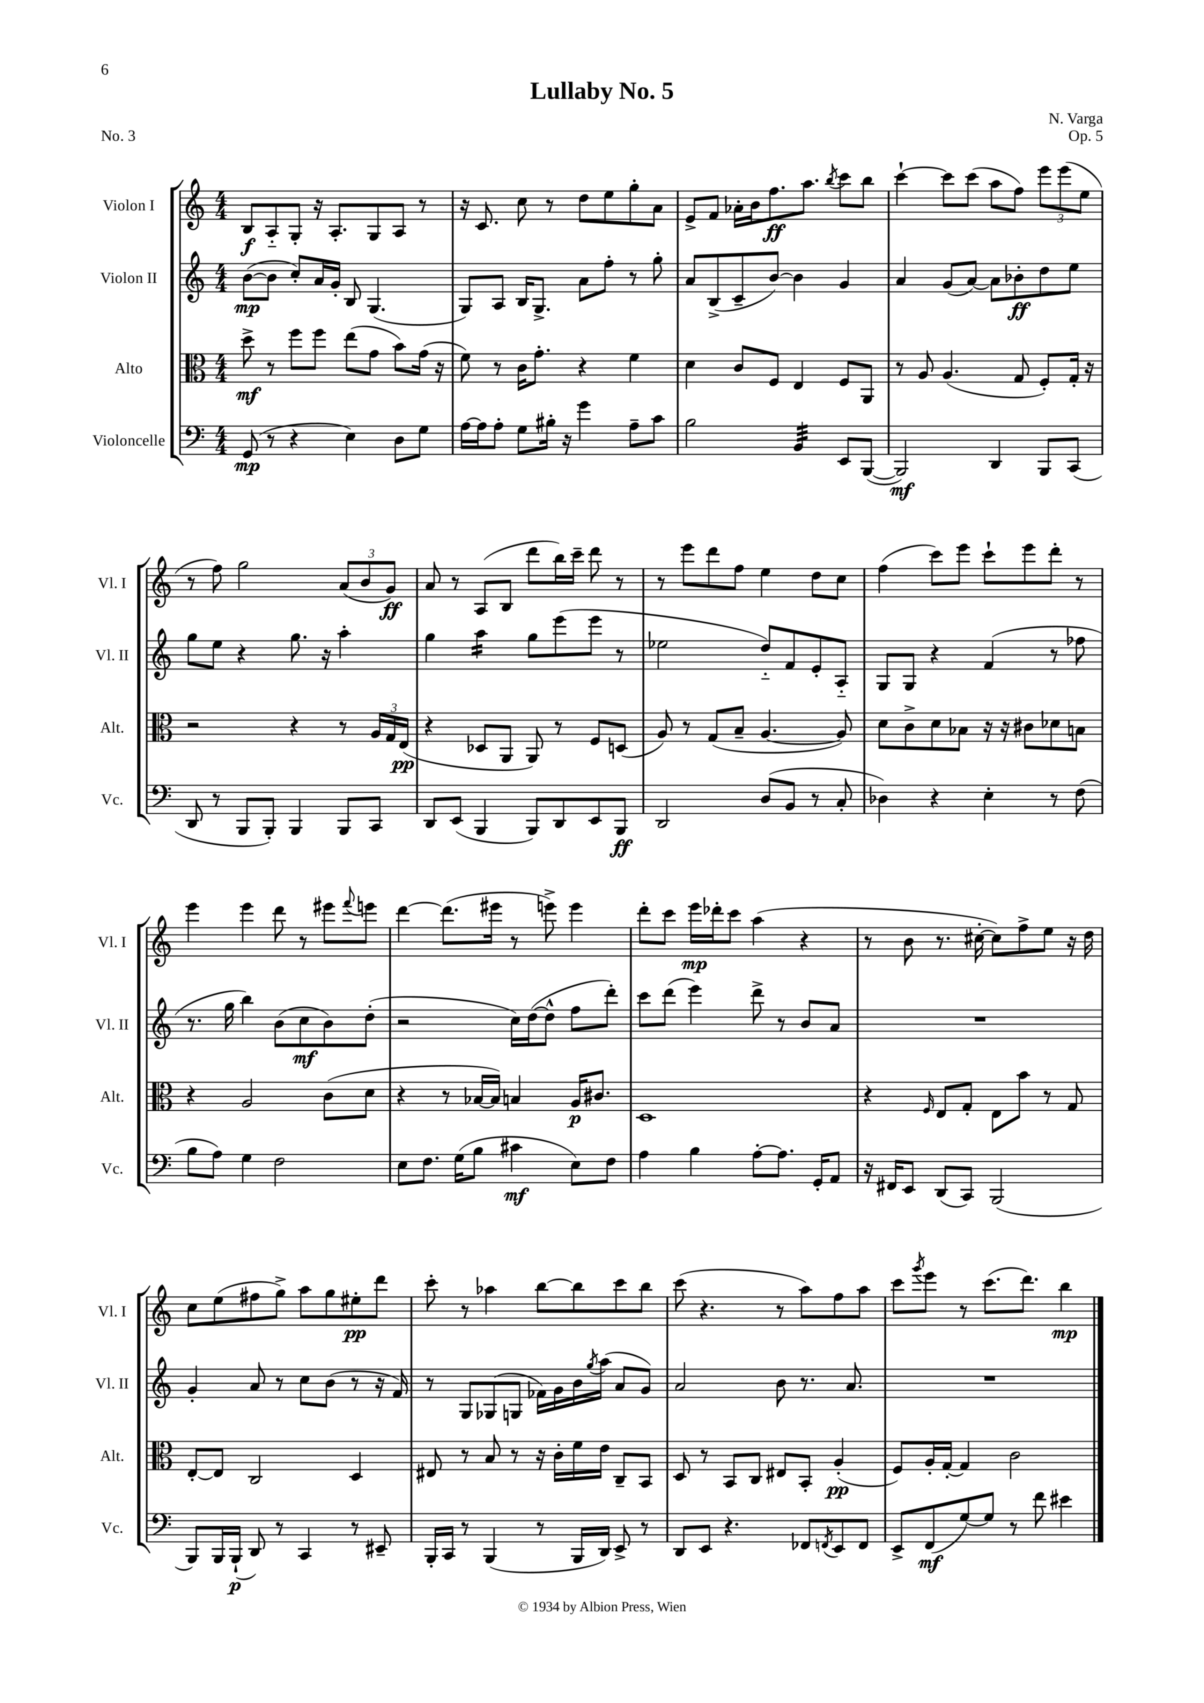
\header { title = "Lullaby No. 5" composer = "N. Varga" opus = "Op. 5" piece = "No. 3" }
<<
\new StaffGroup <<
\new Staff = "s0" \with { instrumentName = "Violon I" shortInstrumentName = "Vl. I" } {
    \clef treble \key c \major \numericTimeSignature \time 4/4
    b8\f a8-_ g8-. r16 a8.-. g8 a8 r8 |
    r16 c'8. c''8 r8 d''8 e''8 g''8-. a'8 |
    e'8-> f'8 aes'16-. b'16 f''8.\ff a''8. \acciaccatura { b''8 } c'''8 b''8 |
    c'''4~-! c'''8 c'''8( a''8 f''8) \tuplet 3/2 { e'''8 e'''8( e''8 } |
    r8 f''8) g''2 \tuplet 3/2 { a'8( b'8 g'8\ff) } |
    a'8 r8 a8( b8 d'''8 b''16) c'''16-- d'''8 r8 |
    r8 e'''8 d'''8 f''8 e''4 d''8 c''8 |
    f''4( c'''8) e'''8 c'''8-! e'''8 d'''8-. r8 |
    e'''4 e'''4 d'''8 r8 eis'''8 \appoggiatura { f'''8 } e'''8 |
    d'''4~ d'''8.( eis'''16 r8 e'''8->) e'''4 |
    d'''8-. c'''8 e'''16\mp des'''16-. c'''8 a''4( r4 |
    r8 b'8 r8. cis''16~-. cis''8) f''8-> e''8 r16 d''16 |
    c''8 e''8( fis''8 g''8->) a''8 g''8 eis''8-.\pp d'''8 |
    c'''8-. r8 aes''4 b''8~ b''8 c'''8 b''8 |
    c'''8( r4. r8 a''8) f''8 a''8 |
    c'''8 \acciaccatura { g'''8 } e'''8 r8 c'''8.( d'''8.) b''4\mp \bar "|." |
}
\new Staff = "s1" \with { instrumentName = "Violon II" shortInstrumentName = "Vl. II" } {
    \clef treble \key c \major \numericTimeSignature \time 4/4
    b'8~\mp( b'8 c''8-.) a'16 g'16-. b8 g4.( |
    g8) a8 b16 g8.-> a'8 f''8-. r8 g''8-. |
    a'8 b8->( c'8-- b'8~) b'4 g'4 |
    a'4 g'8( a'8~) a'8 bes'8-.\ff d''8 e''8 |
    g''8 e''8 r4 g''8. r16 a''4-. |
    g''4 a''4:16 g''8 e'''8( e'''8 r8 |
    ees''2 d''8-_) f'8 e'8-. a8-_ |
    g8 g8 r4 f'4( r8 fes''8 |
    r8. g''16 b''4) b'8( c''8\mf b'8) d''8-.( |
    r2 c''16) d''16~( d''8-^ f''8 d'''8-.) |
    c'''8 d'''8( e'''4) d'''8-> r8 b'8 a'8 |
    R1 |
    g'4-. a'8 r8 c''8 b'8( r8 r16 f'16) |
    r8 g8 ges8( g8 fes'16) g'16 b'16 \acciaccatura { g''8 } a''16( a'8 g'8) |
    a'2 b'8 r8. a'8. |
    R1 \bar "|." |
}
\new Staff = "s2" \with { instrumentName = "Alto" shortInstrumentName = "Alt." } {
    \clef alto \key c \major \numericTimeSignature \time 4/4
    d''8->\mf r8 f''8 f''8 e''8( g'8 b'8) g'16( r16 |
    f'8) r8 c'16 g'8.-. r4 f'4 |
    d'4 c'8 f8 e4 f8 a,8 |
    r8 a8 a4.( g8 f8-.) g16-. r16 |
    r2 r4 r8 \tuplet 3/2 { a16 g16 e16\pp( } |
    r4 des8 a,8 a,8) r8 f8 d8( |
    a8) r8 g8( b8-- a4.~ a8) |
    d'8 c'8-> d'8 bes8 r16 r16 cis'8 des'8 b8 |
    r4 a2 c'8( d'8 |
    r4 r8 bes16~ bes16) b4 a16\p cis'8. |
    d1 |
    r4 \grace { f16 } e8 g8-. e8 b'8 r8 g8 |
    e8~-. e8 c2 d4 |
    eis8 r8 b8 r8 r16 c'16-. f'16 e'16 c8-- b,8 |
    d8 r8 b,8 c8 eis8 b,8-. a4-.\pp( |
    f8) a16-. g16~-. g4 c'2 \bar "|." |
}
\new Staff = "s3" \with { instrumentName = "Violoncelle" shortInstrumentName = "Vc." } {
    \clef bass \key c \major \numericTimeSignature \time 4/4
    g,8\mp( r8 r4 e4) d8 g8 |
    a16~ a16 a8-. g8 bis16-. r16 g'4 a8-- c'8 |
    b2 b,4:32 e,8 b,,8~( |
    b,,2\mf) d,4 b,,8 c,8( |
    d,8 r8 b,,8 b,,8-.) b,,4 b,,8 c,8 |
    d,8 e,8( b,,4 b,,8) d,8 e,8 b,,8\ff |
    d,2 d8( b,8 r8 c8-. |
    des4) r4 e4-. r8 f8( |
    b8 a8) g4 f2 |
    e8 f8. g16( b8 cis'4\mf e8) f8 |
    a4 b4 a8~-. a8. g,16-. a,8 |
    r16 fis,16 e,8 d,8( c,8) b,,2( |
    b,,8) b,,16 b,,16-!\p( d,8) r8 c,4 r8 eis,8-- |
    b,,16-. c,16 r8 b,,4( r8 b,,16 d,16) e,8-> r8 |
    d,8 e,8 r4. fes,8 \acciaccatura { f,8 } e,8 f,8 |
    e,8-> f,8\mf( g8~) g8 r8 f'8 eis'4 \bar "|." |
}
>>
>>
\layout { \context { \Score \remove "Bar_number_engraver" } }
